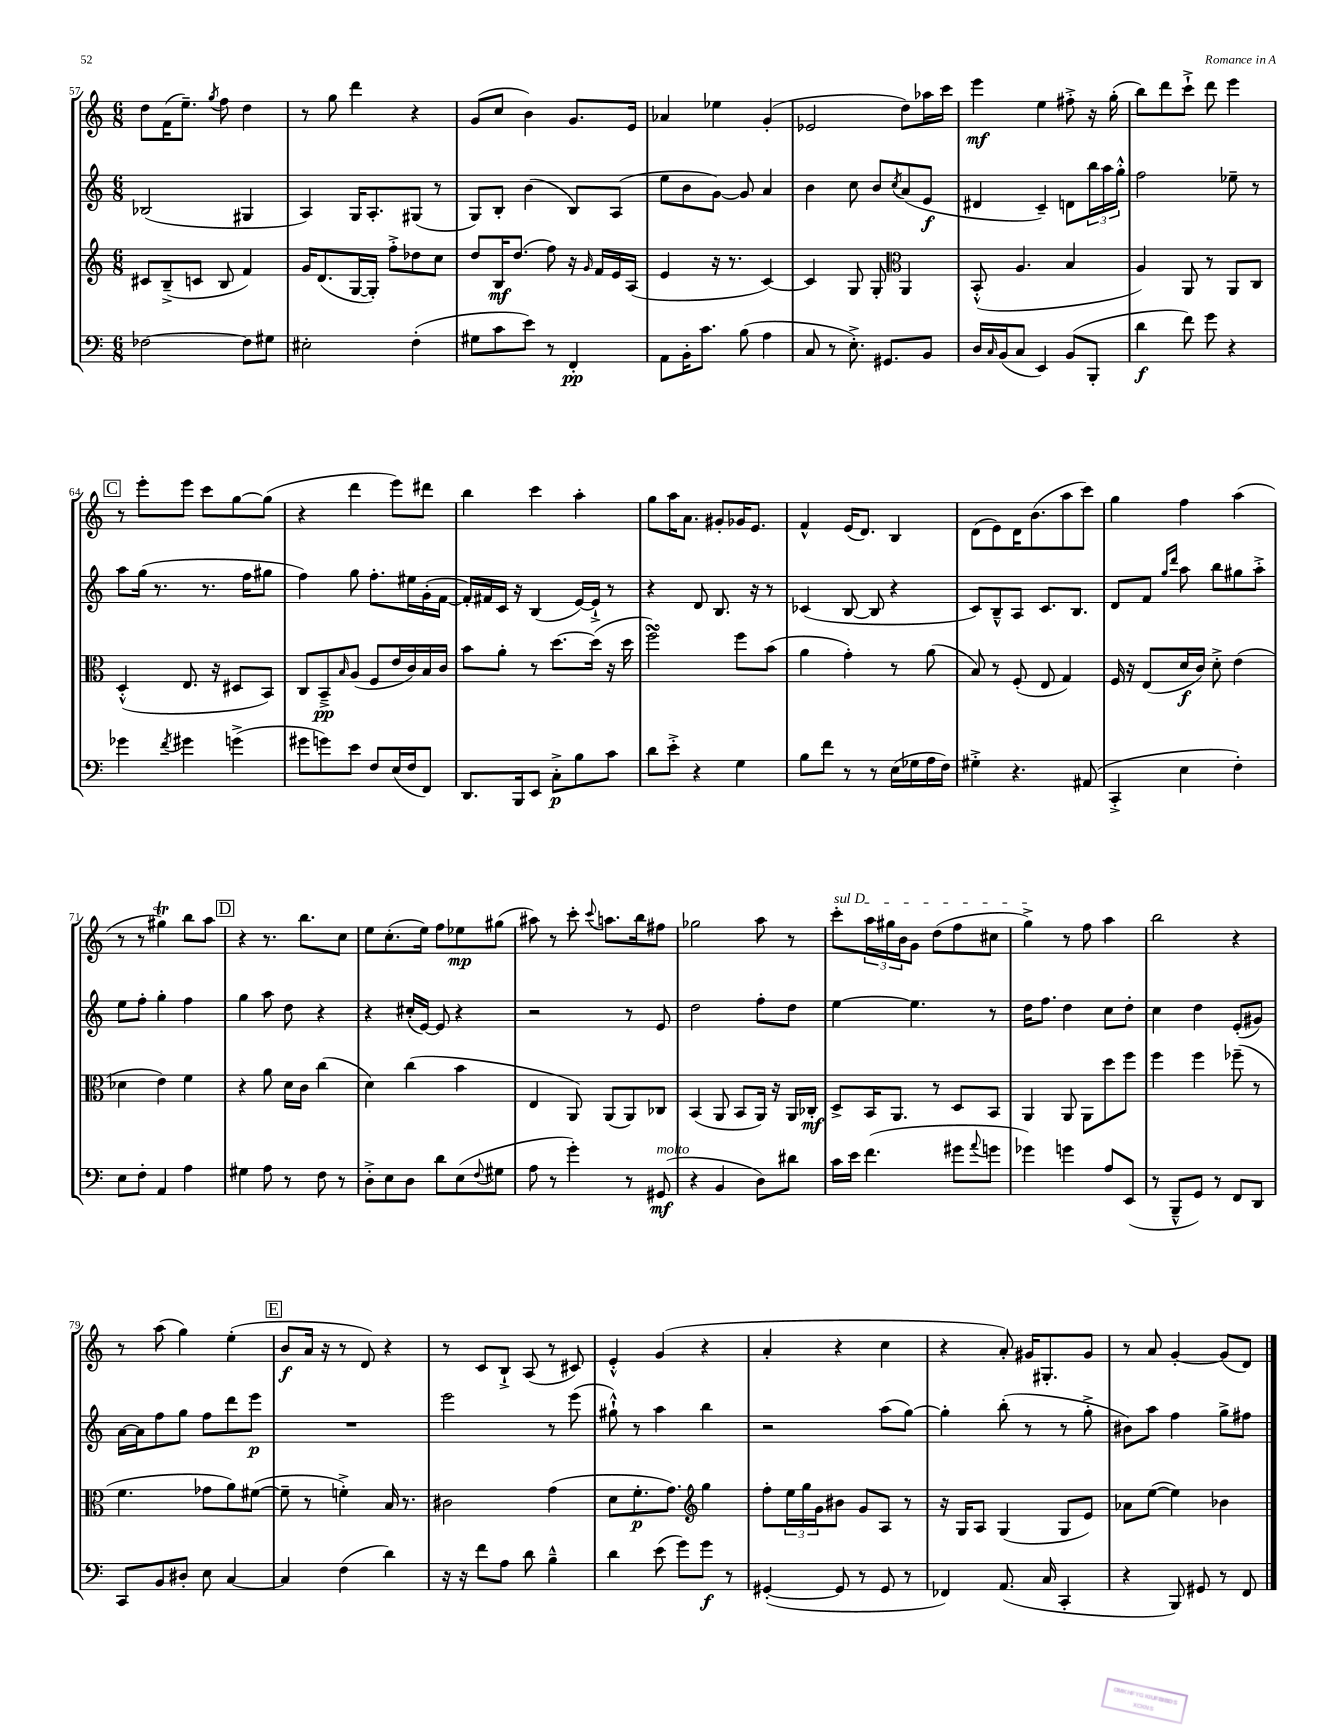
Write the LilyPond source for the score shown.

<<
\new StaffGroup <<
\new Staff = "s0" {
    \clef treble \key c \major \numericTimeSignature \time 6/8
    d''8 f'16( e''8.--) \acciaccatura { g''8 } f''8 d''4 |
    r8 g''8 d'''4 r4 |
    g'8( c''8 b'4) g'8. e'16 |
    aes'4 ees''4 g'4-.( |
    ees'2 d''8) aes''16 c'''16 |
    e'''4\mf e''4 fis''8-.-> r16 g''16-.( |
    b''8) d'''8 c'''8-!-> d'''8 e'''4 |
    \mark \markup { \box "C" } r8 e'''8-. e'''8 c'''8 g''8~ g''8( |
    r4 d'''4 e'''8) dis'''8 |
    b''4 c'''4 a''4-. |
    g''8 a''16 a'8. gis'8-. ges'16 e'8. |
    f'4-^ e'16( d'8.) b4 |
    d'8( e'8) d'16 b'8.( a''8 c'''8) |
    g''4 f''4 a''4( |
    r8 r8 gis''4\trill) b''8 a''8 |
    \mark \markup { \box "D" } r4 r8. b''8. c''8 |
    e''8 c''8.-.( e''16) f''8 ees''8\mp gis''8( |
    ais''8) r8 c'''8-. \appoggiatura { c'''8 } a''8. b''16 fis''8 |
    ges''2 a''8 r8 |
    \once \override TextSpanner.bound-details.left.text = \markup { \italic "sul D" } c'''8-.\startTextSpan \tuplet 3/2 { a''16 gis''16 b'16 } g'8 d''8( f''8 cis''8 |
    g''4->\stopTextSpan) r8 f''8 a''4 |
    b''2 r4 |
    r8 a''8( g''4) e''4-.( |
    \mark \markup { \box "E" } b'8\f a'16 r16 r8 d'8) r4 |
    r8 c'8 b8-!-> a8( r8 cis'8) |
    e'4-.-^ g'4( r4 |
    a'4-. r4 c''4 |
    r4 a'8-.) gis'16 gis8.-. gis'8 |
    r8 a'8 g'4~-. g'8( d'8) \bar "|." |
}
\new Staff = "s1" {
    \clef treble \key c \major \numericTimeSignature \time 6/8
    bes2( gis4 |
    a4) g16 a8.-. gis8( r8 |
    g8) b8-. b'4( b8) a8( |
    e''8 b'8 g'8~) g'8 a'4 |
    b'4 c''8 b'8 \acciaccatura { c''8 } a'8( e'8\f |
    dis'4 c'4--) d'8 \tuplet 3/2 { b''16 a''16 g''16-.-^ } |
    f''2 ees''8-- r8 |
    \mark \markup { \box "C" } a''8 g''16( r8. r8. f''16 gis''8 |
    f''4) g''8 f''8.-. eis''16 g'16-.( f'16~ |
    f'16-.) fis'16 c'16 r16 b4( e'16~) e'16-!-> r8 |
    r4 d'8 b8. r16 r8 |
    ces'4( b8~ b8 r4 |
    c'8) b8---^ a8 c'8. b8. |
    d'8 f'8 \grace { g''16 d'''16 } a''8 b''8 gis''8 a''8-.-> |
    e''8 f''8-. g''4-. f''4 |
    \mark \markup { \box "D" } g''4 a''8 d''8 r4 |
    r4 cis''16-.( e'16~) e'8 r4 |
    r2 r8 e'8 |
    d''2 f''8-. d''8 |
    e''4~ e''4. r8 |
    d''16 f''8. d''4 c''8 d''8-. |
    c''4 d''4 e'8-.( gis'8) |
    a'16~ a'16 f''8 g''8 f''8 d'''8 e'''8\p |
    \mark \markup { \box "E" } R2. |
    e'''2 r8 e'''8( |
    gis''8-!-^) r8 a''4 b''4 |
    r2 a''8( g''8~) |
    g''4-. b''8-.( r8 r8 g''8-.-> |
    bis'8) a''8 f''4 g''8-> fis''8 \bar "|." |
}
\new Staff = "s2" {
    \clef treble \key c \major \numericTimeSignature \time 6/8
    cis'8 b8--->( c'8 b8 f'4) |
    g'16 d'8.( g16~ g16-.) f''8-.-> des''8 c''8 |
    d''8 b16\mf d''8.( f''8) r16 \grace { g'16 } f'16 e'16 a16( |
    e'4 r16 r8. c'4~) |
    c'4 g8 g8-. \clef alto a,4 |
    b,8-.-^( a4. b4 |
    a4) a,8 r8 a,8 c8 |
    \mark \markup { \box "C" } d4-.-^( e8. r16 dis8 b,8) |
    c8 b,8--->\pp \grace { b16 } a8( f8 e'16 c'16) b16 c'16 |
    b'8 a'8-. r8 d''8.~ d''16( r16 d''16 |
    f''2\turn) f''8 b'8( |
    a'4 g'4-.) r8 a'8( |
    b8) r8 f8-.( e8 g4) |
    f16 r16 e8( d'16\f c'16) d'8-.-> e'4( |
    des'4 e'4) f'4 |
    \mark \markup { \box "D" } r4 a'8 d'16 c'16 c''4( |
    d'4) c''4( b'4 |
    e4 a,8) a,8( a,8) ces8 |
    b,4( a,8 b,8 a,16) r16 a,16 ces16-.\mf |
    d8-> b,16 a,8. r8 d8 b,8 |
    a,4 a,8 a,8 d''8 f''8 |
    f''4 f''4 fes''8--( r8 |
    f'4. ges'8 a'8) fis'8~( |
    \mark \markup { \box "E" } fis'8-- r8 f'4-.->) b16 r8. |
    cis'2 g'4( |
    d'8 f'8.-.\p g'8.) \clef treble g''4 |
    f''8-. \tuplet 3/2 { e''16 g''16 g'16 } bis'8 g'8 a8 r8 |
    r16 g16 a8 g4( g8 e'8) |
    aes'8 e''8~( e''4) bes'4 \bar "|." |
}
\new Staff = "s3" {
    \clef bass \key c \major \numericTimeSignature \time 6/8
    fes2~ fes8 gis8 |
    eis2-. f4-.( |
    gis8 c'8 e'8) r8 f,4-.\pp |
    a,8 b,16-. c'8. b8( a4 |
    c8 r8 e8.-.->) gis,8. b,8 |
    d16 \grace { c16 } b,16( c8 e,4) b,8( b,,8-. |
    d'4\f f'8) g'8 r4 |
    \mark \markup { \box "C" } ges'4 \acciaccatura { f'8 } gis'4 g'4->( |
    gis'8 g'8) e'8 f8 e16( f16 f,8) |
    d,8. b,,16 e,8 c8-.->\p b8 c'8 |
    d'8 e'8-.-> r4 g4 |
    b8 f'8 r8 r8 e16( ges16 a16 f16) |
    gis4-.-> r4. ais,8( |
    c,4-.-> e4 f4-.) |
    e8 f8-. a,4 a4 |
    \mark \markup { \box "D" } gis4 a8 r8 f8 r8 |
    d8-.-> e8 d8 d'8 e8( \appoggiatura { f8 } gis8 |
    a8 r8 g'4-.) r8 gis,8\mf^\markup { \italic "molto" }( |
    r4 b,4 d8) dis'8 |
    c'16 e'16 f'4.( gis'8 \appoggiatura { a'8 } g'8 |
    ges'4) g'4 a8 e,8( |
    r8 b,,8---^ g,8) r8 f,8 d,8 |
    c,8 b,8 dis8-. e8 c4~ |
    \mark \markup { \box "E" } c4 f4( d'4) |
    r16 r16 f'8 a8 d'8 b4---^ |
    d'4 e'8( g'8) g'8\f r8 |
    gis,4~-.( gis,8 r8 gis,8 r8 |
    fes,4) a,8.( c16 c,4-. |
    r4 b,,8) gis,8 r8 f,8 \bar "|." |
}
>>
>>
\layout { \context { \Score currentBarNumber = #57 } }
